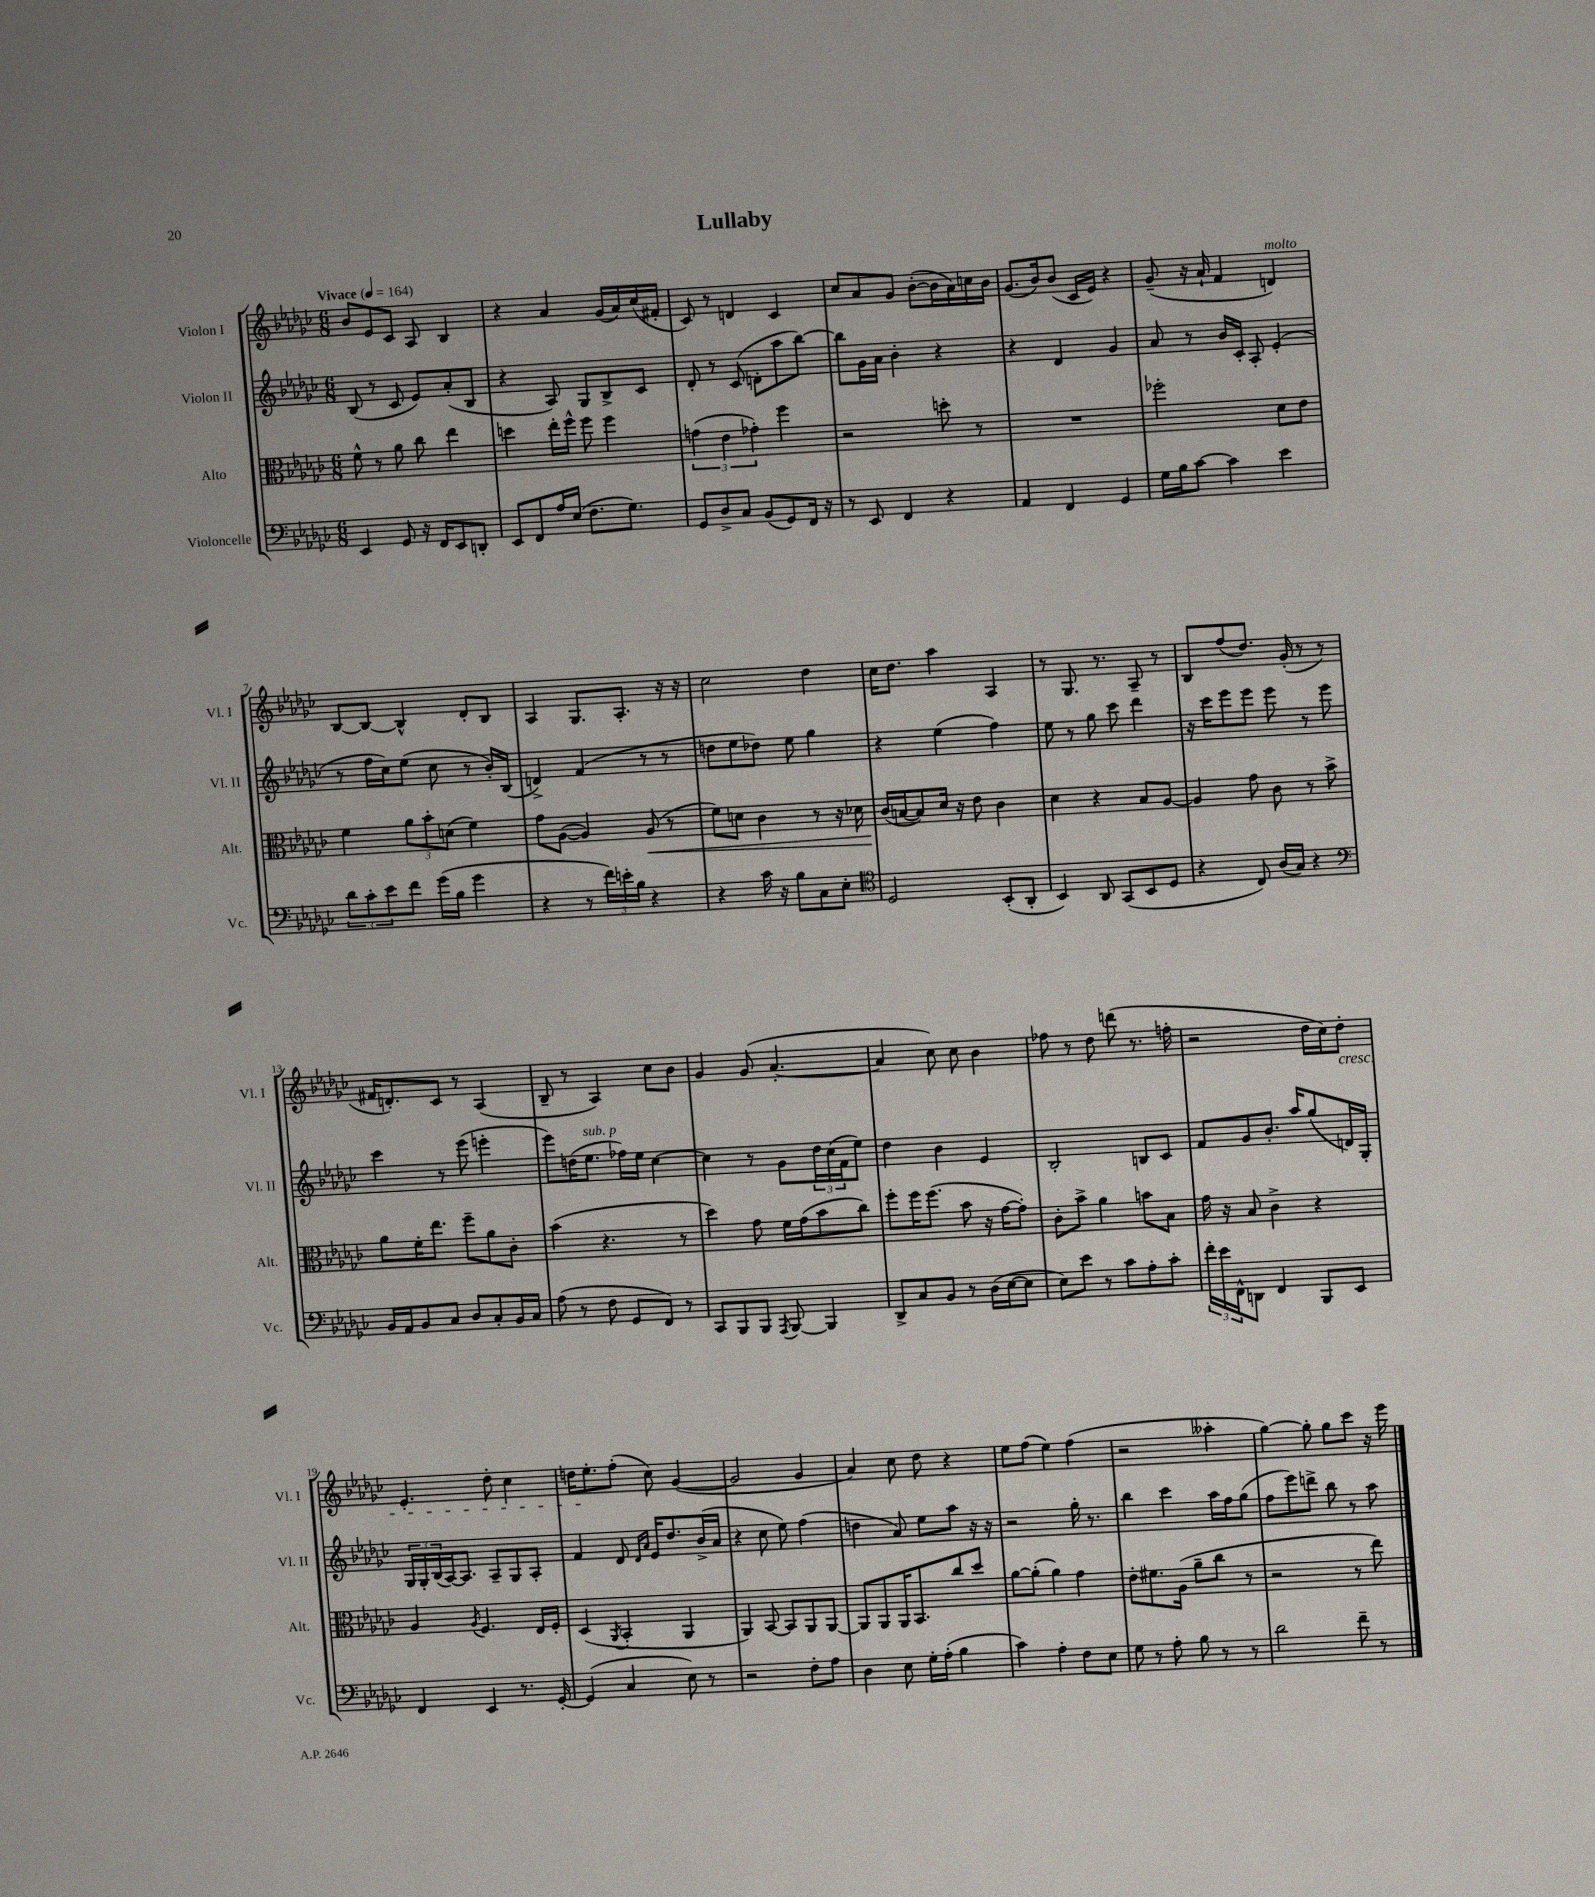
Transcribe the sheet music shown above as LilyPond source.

\header { title = "Lullaby" }
<<
\new StaffGroup <<
\new Staff = "s0" \with { instrumentName = "Violon I" shortInstrumentName = "Vl. I" } {
    \clef treble \key ges \major \numericTimeSignature \time 6/8 \tempo "Vivace" 4 = 164
    bes'8 ees'8 ces'8 aes8 bes4 |
    r4 aes'4 ges'16( aes'16) ces''16( fis'16-. |
    ces'8) r8 d'4 ces'4 |
    ces''8 aes'8 ges'8 bes'8~-.( bes'16 aes'16) c''16 bes'16 |
    ges'8.( bes'16) bes'8( ces'16 ees'16) r4 |
    ges'8--( r16 aes'16-! f'4 d'4^\markup { \italic "molto" }) |
    bes8~ bes8~ bes4-^ des'8-. bes8 |
    aes4 ges8. aes8.-. r16 r16 |
    ces''2 des''4 |
    ces''16 des''8. aes''4 aes4 |
    r8 ges8. r8. aes8-- r8 |
    bes8 f''8( des''8.) ges'16-.( r8 r8 |
    fis'16 d'8.-.) ces'8 r8 aes4( |
    bes8-- r8 aes4) ces''8 bes'8 |
    ges'4 ges'8( aes'4.~-. |
    aes'4 ces''8) ces''8 bes'4 |
    fes''8 r8 des''8 d'''8( r8. f''16-. |
    r2 des''16 ces''16) des''8-.\cresc |
    ees'4.-. des''8-. ces''4 |
    d''16 ees''8.-.\! f''8-.( ces''8) ges'4~( |
    ges'2 ges'4 |
    aes'4) ces''8 des''8 r4 |
    ees''8 f''8( ees''4) f''4( |
    r2 aeses''4-. |
    ges''4~) ges''8-. ges''8 ces'''8 r16 ees'''16 \bar "|." |
}
\new Staff = "s1" \with { instrumentName = "Violon II" shortInstrumentName = "Vl. II" } {
    \clef treble \key ges \major \numericTimeSignature \time 6/8
    bes8( r8 ces'8 ees'8) aes'8-.( bes8 |
    r4 aes8) ges8 bes8-> ces'8 |
    des'8-. r8 ces'8( d'8-. aes''8 bes''8~) |
    bes''8 ges'16 aes'16 bes'4-. r4 |
    r4 des'4 ges'4 |
    aes'8 r8 bes'16 ces'16-. aes8-. ees'4-.( |
    r8 f''16 ces''16) ees''8( ces''8 r8 bes'16-.) bes16( |
    d'4->) f'4( r8 r8 |
    d''8 ees''8 des''8) ees''8 ges''4 |
    r4 ees''4( f''4) |
    ees''8 r8 ges''8 ces'''8 des'''4 |
    r16 ces'''16 ees'''8 ees'''8 ees'''8 r8 ees'''8 |
    ces'''4 r8 ees'''8( e'''4-. |
    ees'''8) d''16( ees''8.^\markup { \italic "sub. p" } fes''16) ees''16 ces''4~ |
    ces''4 r8 ges'8 \tuplet 3/2 { des''16 ces''16( f'16 } ees''8) |
    des''4 bes'4 ees'4 |
    bes2-. b8 ces'8 |
    f'8 ges'8 bes'8.-. aes''16 ges''8( d'16) ges16-. |
    \tuplet 3/2 { ges16 ges16-. bes16( } aes16~) aes8. aes8-- ges8 aes8-. |
    f'4 des'8 \grace { des'16 aes'16 } ees'16 des''8. bes'16->( aes'16 |
    r4 ces''8 ees''8) f''4( |
    d''4 aes'8) ees''8 aes''8 r16 r16 |
    r2 ges''16-. r8. |
    bes''4 ces'''4 aes''16 f''16 ges''8( |
    f''8 ees'''8) d'''8-> bes''8 r8 aes''8 \bar "|." |
}
\new Staff = "s2" \with { instrumentName = "Alto" shortInstrumentName = "Alt." } {
    \clef alto \key ges \major \numericTimeSignature \time 6/8
    f'8-^ r8 aes'8 ces''8 ees''4 |
    d''4 ees''16-. f''16-^ f''8 f''4 |
    \tuplet 3/2 { g'4( ees'4 ges'4-.) } f''4 |
    r2 d''8-. r8 |
    R2. |
    fes''2-. des'8 ees'8 |
    f'4 \tuplet 3/2 { aes'8 bes'8-. d'8( } f'4) |
    ges'8 aes8~( aes4) aes8\<( r8 |
    f'8) d'8 ces'4 r8 r16 des'16 |
    ces'16\!( b16~ b8) des'16 r16 ees'8 ces'4 |
    des'4 r4 bes8 aes8~ |
    aes4 ges'8 ces'8 r8 bes'8-> |
    aes'8 f'16-. ees''8. f''8-- aes'8 ces'8-. |
    bes'4( r4. r8 |
    des''4) ges'8 f'16 ges'16( bes'8 ces''8) |
    f''8-. f''16 f''8.( bes'8 r16 ges'16~ ges'8-.) |
    ces'8-. bes'8-> aes'4 b'8 bes8 |
    ges'16 r16 bes8 ces'4-> r4 |
    aes4 \acciaccatura { aes8 } f4. ees16 f16-. |
    des4( \acciaccatura { aes,8 } bes,4-. aes,4 |
    aes,4) bes,8~ bes,8 aes,8 aes,8~ |
    aes,8 aes,8 aes,16 bes,8. ces''8 des''8 |
    aes'8~ aes'8-.( aes'4) ges'4 |
    ees'8-. fis'8. aes16( aes'8-- ces''8 r8 |
    r2 r8 ees''8) \bar "|." |
}
\new Staff = "s3" \with { instrumentName = "Violoncelle" shortInstrumentName = "Vc." } {
    \clef bass \key ges \major \numericTimeSignature \time 6/8
    ees,4 ges,8 r16 f,16 ees,8 d,8-. |
    ees,8 f,8 aes16 ees16( f8. ges8.) |
    ges,8 des8-> ces8 bes,8( ges,8) f,16 r16 |
    r8 ees,8 f,4 r4 |
    aes,4 f,4 ges,4 |
    ges16 bes16 ces'8~ ces'4 ees'4 |
    \tuplet 3/2 { des'8 ces'8-. ees'8 } f'8 ges'16( bes16 ges'4 |
    r4 r8 \tuplet 3/2 { f'16) e'16-. bes16 } r4 |
    r4 ces'16 r16 bes8 ces8 ees8-. |
    \clef tenor des2 bes,8-.( aes,8-. |
    bes,4) aes,8 ges,8( bes,8 des8 |
    r4 ces8) aes16( ges16) r4 |
    \clef bass bes,16 aes,16 bes,8 ces8 des8 ces8-. bes,16 ces16 |
    aes8( r8 f8 ges,8 f,8) r8 |
    ces,8 bes,,8 bes,,8 \acciaccatura { aes,,8 } bes,,8~ bes,,4 |
    des,8-> ces8 bes,8 r8 des16( ees16~ ees8 |
    ees8) ees'8 r8 ces'8 aes8-. ces'8-. |
    \tuplet 3/2 { f'16-. ees'16 f,16-^ } d,8 f,4 bes,,8 ees,8 |
    f,4 ees,4 r8. ges,16~-. |
    ges,4( ces4 ees8) r8 |
    r2 f8-. aes8 |
    des4 ees8 ges16-. aes16-.( bes4 |
    ces'4) aes4-. f8 ees8 |
    ges8 r8 aes8-. bes8 r8 r8 |
    des'2 f'8-- r8 \bar "|." |
}
>>
>>
